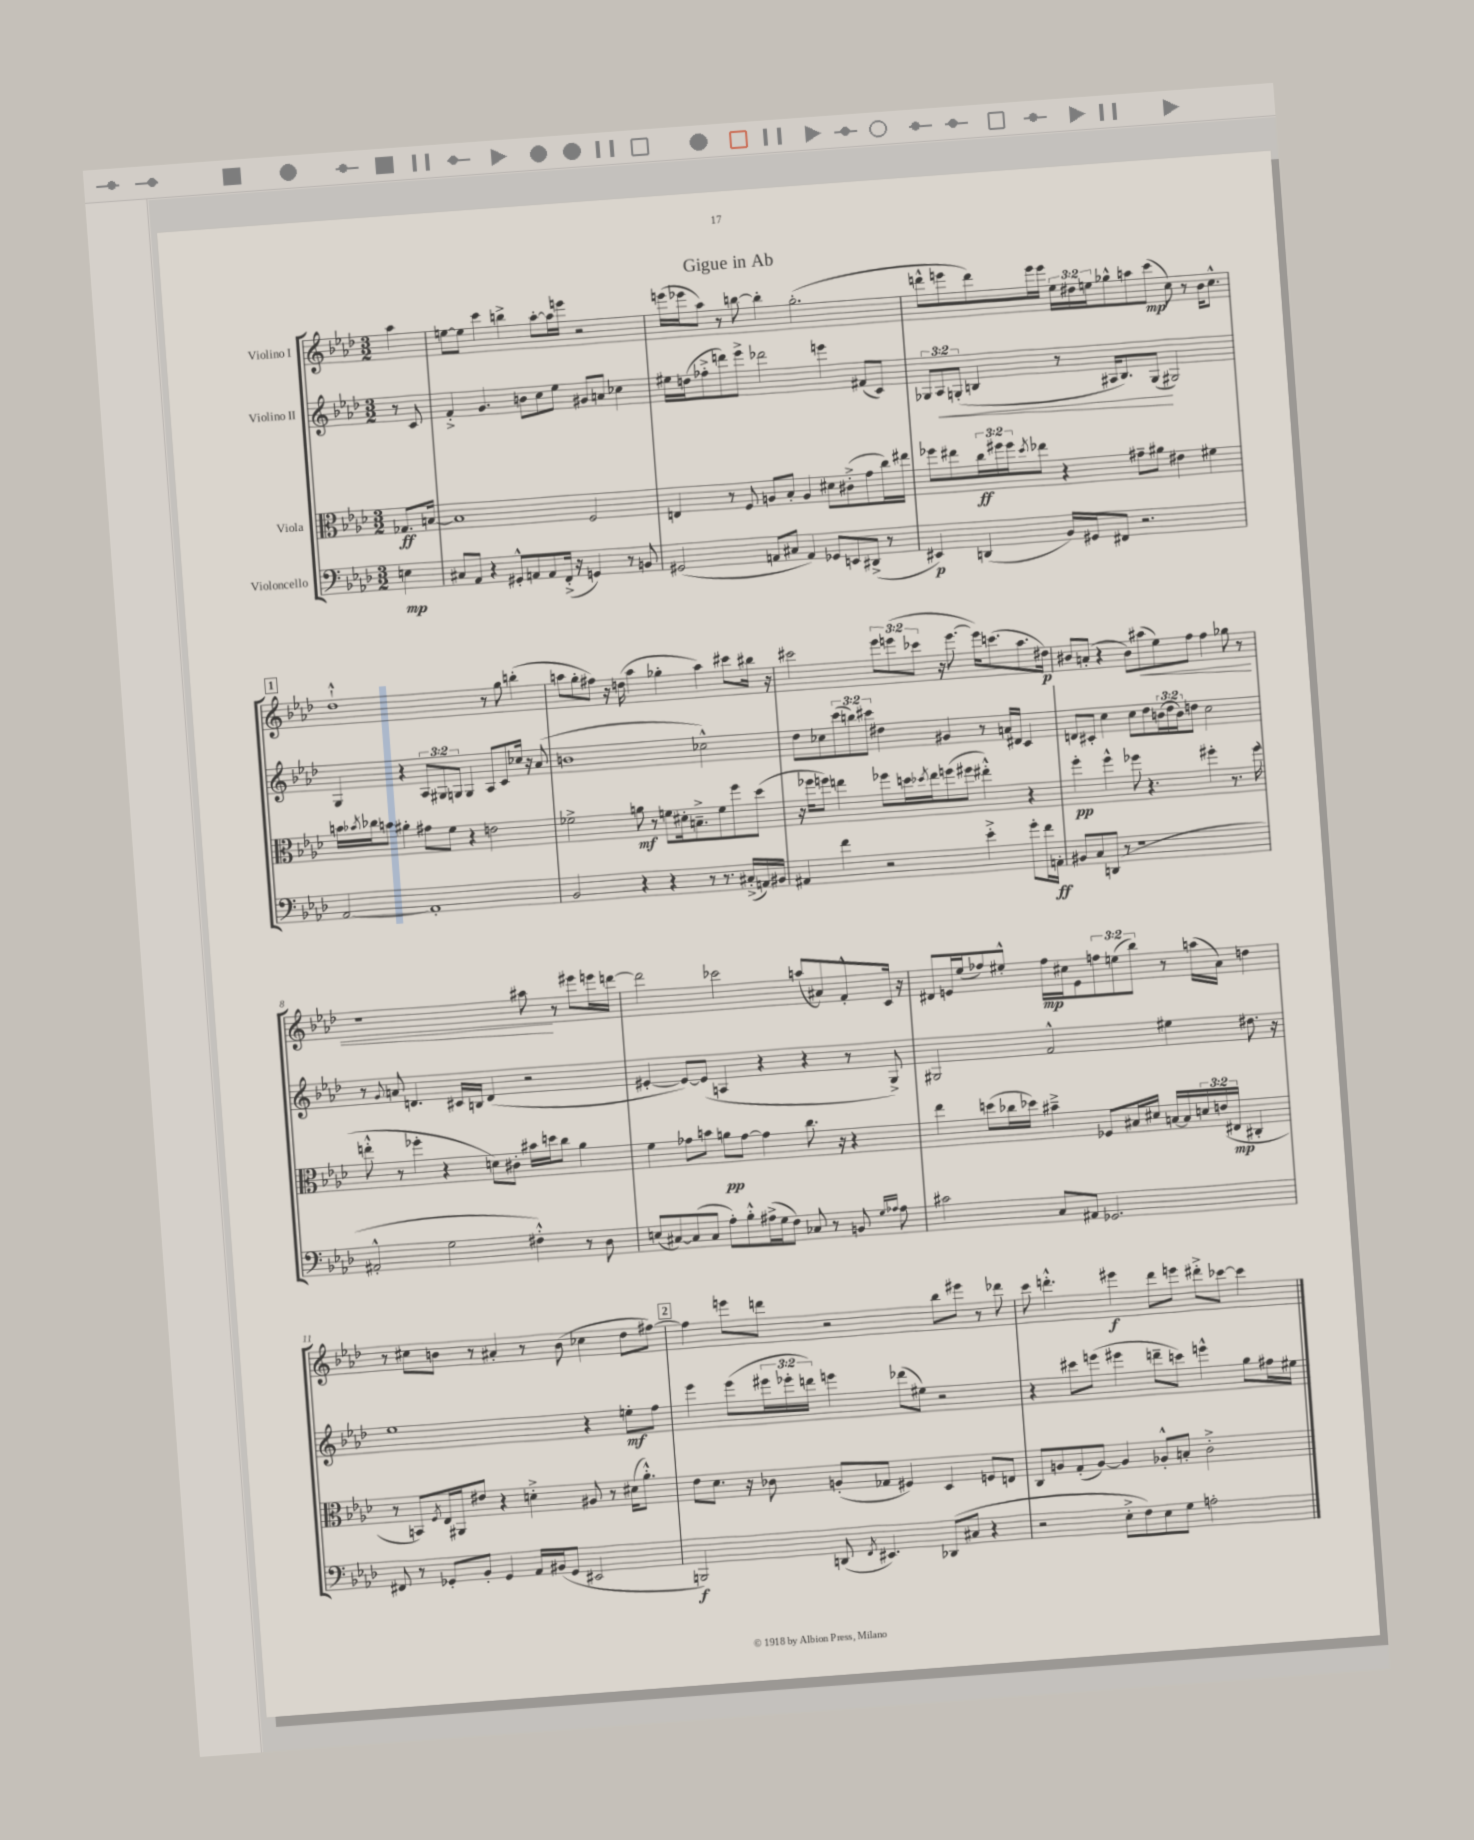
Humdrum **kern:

**kern	**kern	**kern	**kern
*staff4	*staff3	*staff2	*staff1
*clefF4	*clefC3	*clefG2	*clefG2
*k[b-e-a-d-]	*k[b-e-a-d-]	*k[b-e-a-d-]	*k[b-e-a-d-]
*M3/2	*M3/2	*M3/2	*M3/2
4E\	8.G-/L	8r	4aa-\
.	.	8c/	.
.	[16B/Jk	.	.
=	=	=	=
8C#/L	1B]	4f'^/	[8ee\L
8AA-/J	.	.	8ee\]J
4r	.	4.g/	4ccc\
8GG#'^^/L	.	.	4bb^\
8AA/	.	8b\L	.
8AA/	.	8cc\	[8aa-'\L
(16FF'^/Jk	.	8ee-\J	16aa-\]L
16r	.	.	16eee\JJ
4GG/)	2F/	8g#/L	2r
.	.	8a/J	.
8r	.	4cc-\	.
8BB/	.	.	.
=	=	=	=
(2GG#/	4E/	16ee#\LL	(16eee\LL
.	.	(16dd\J	16eee-\J
.	.	8ff-'^\	8aa-\J)
.	8r	8ddd\)	8r
.	8F/	8eee-^\J	[8bb\
8AA/L	8A/L	2ddd-\	4bb'\]
8C#/J	8B-'/J	.	.
4AA/)	4A/	.	(2.gg'\
8GG-/L	8d#\L	4eee\	.
8EE/	(8c#'^\	.	.
(8DD#^/J	8g\	(8f#/L	.
8r	16cc\L)	8c/J)	.
.	16ee#\JJ	.	.
=	=	=	=
4EE#/)	8ff-\L	12G-/L	8ddd^^\L
.	.	12A-/	.
.	8ee#\	.	8eee\
.	.	(12G'/J	.
(4DD/	24cc\L	4B/	8ddd\)
.	24ff#\	.	.
.	24ff#\J	.	.
.	8qdd-/	.	.
.	8ee-\J	.	16eee\L
.	.	.	16eee\JJ
16BB-/LL)	4r	8r	24ee-\LL
.	.	.	24dd#\
16GG#/J	.	.	.
.	.	.	24ee\J
8FF#/J	.	16A#/LK	8gg-^^\
.	.	8.B/)	.
2.r	8g#~\L	.	8aa\
.	8a#\J	(8G/J	(8ccc\J
.	4e#\	2G#/)	8cc\)
.	.	.	8r
.	4f#\	.	16b-\LK
.	.	.	8.cc^^\J
=	=	=	=
[2AA-/	16b\LL	4G/	1dd-`^^
.	8qb-/	.	.
.	16cc-\J	.	.
.	8b\J	.	.
.	4a#'\	4r	.
1AA-']	8g#\L	12A-/L	.
.	.	12G#/	.
.	8f\J	.	.
.	.	12G/J	.
.	4r	4G/	.
.	2e\	8A-/L	8r
.	.	8c/	8gg\
.	.	16cc-/Jk	(4bb'\
.	.	16r	.
.	.	(8a-/	.
=	=	=	=
2BB-/	2f-^\	1b	8aa\L
.	.	.	8gg'\
.	.	.	8ff#\J)
.	.	.	16r
.	.	.	(16dd\
4r	8a\	.	4aa\
.	8r	.	.
4r	8f\L	.	4gg-'\
.	16d#'\k	.	.
.	8.B~^\	.	.
8r	.	2cc-^^\)	4aa\)
8.r	8f\	.	.
.	8ff\	.	8ccc#\L
(16C#'^/LL	.	.	.
16AA/)	(8dd-\J	.	16bb#\Jk
16BB#/JJ	.	.	16r
=	=	=	=
4AA#/	16r	8dd-\L	2ccc#\
.	16ff-\LK	.	.
.	8ff\J)	8cc-\	.
4f\	4ee\	(12ccc\	.
.	.	12bb\)	.
.	.	12ccc#\J	.
2r	8ff-\L	4dd#\	12eee-\L
.	.	.	(12eee\
.	16dd\L	.	.
.	.	.	12ccc-\J
.	8qdd-/	.	.
.	16ee\J	.	.
.	(8ff\	4g#/	16r
.	.	.	[8.eee\
.	8ff#\J	.	.
4e-'^\	4ee#'^^\)	8r	16eee\]LK)
.	.	.	(8.ccc\
.	.	16a/LL	.
.	.	16d#/JJ	.
8g'\L	4r	4c/	8.aa-\
16f\L	.	.	.
16AA'\JJ	.	.	16dd#\Jk)
=	=	=	=
8BB#/L	4ff'\	8d/L	8b#/L
8C/	.	8c#'/J	(8a'/J
(8DD/J	4ff^^\	4cc\	4r
8r	.	.	.
1r	8ff-\	8cc\L	8b#\L)
.	4.r	8dd-\	(8aa#\
.	.	(24b\L	8ee-\)
.	.	24dd-\	.
.	.	24b\J)	.
.	.	8dd\J	8ff\J
.	4ff#'\	2cc\	4ff\
.	8.r	.	8gg-\
.	.	.	8r
.	(16ff#\	.	.
=	=	=	=
2AA#'^^/	8ee'^^\	8r	1r
.	.	8qqg/	.
.	8r	8a/	.
.	4ff-'\	4.d/	.
2G\	4r	.	.
.	.	16c#/LL	.
.	.	16B/JJ	.
.	8d\L)	(4d/	.
.	8c#'\J	.	.
4F#'^^\)	16b#\LL	2r	8aa#\
.	16dd\J	.	.
.	8cc\J	.	8r
8r	4a-\	.	8eee#\L
8D-\	.	.	16eee\L
.	.	.	[16ddd\JJ
=	=	=	=
(8E/L	4f\	[4e#'/	2ddd\]
[8C#/)	.	.	.
(8C#/]	8g-\L	8e#/_L)	.
8C#/J	8b\J	(8e#/]J	.
8A-'\L)	8a\L	4A/	2ccc-\
8B-'^^\	[8g-\J	.	.
(16A#^\L	4g-\]	4r	.
16G\J	.	.	.
8F\J)	.	.	.
8C-/	8.cc\	4r	(8aa/L
8r	.	.	8a#/)
.	16r	.	.
8BB/	4r	8r	8f'^^/
16qqG/LL	.	.	.
16qqA-/JJ	.	.	.
8A-\	.	8G^/)	16c/Jk
.	.	.	16r
=	=	=	=
2c#\	4ee-\	2G#/	8d#/L
.	.	.	16e/L
.	.	.	(16ee-/J
.	(8dd\L	.	8ff-/)
.	16cc-\L	.	8ee#'^^/J
.	16dd-\JJ)	.	.
8C/L	4b#~^\	2f^^/	16ff-\LL
.	.	.	16cc#\J
8AA#/J	.	.	8e\
2.GG-/	8F-/L	.	12ff\
.	.	.	(12ee\
.	16B#/L	.	.
.	.	.	12bb-\J)
.	16d#/JJ	.	.
.	[16B/LL	4ee#\	8r
.	16B/]	.	.
.	24d/	.	(16aa\LL
.	(24e/	.	.
.	.	.	16a-\JJ)
.	24E#/JJ	.	.
.	4C#'/	8.dd#\	4dd\
.	.	16r	.
=	=	=	=
8FF#/	8r	1ee-	8r
8r	8BB/L)	.	8cc#\L
.	8qF/	.	.
8GG-'/L	16E-/L	.	8b\J
.	16AA#/J	.	.
8BB-'/J	8e#/J	.	8r
4GG-/	4r	.	4a#'/
16AA-/LL	4d'^\	.	8r
(16BB#/J	.	.	.
8GG-/J	.	.	(8b\
2EE#/	8A#/	4r	4cc-\
.	8r	.	.
.	(16d#\LK	8ee'\L	8dd-\L
.	8.a-'^^\J)	.	.
.	.	8ff\J	[8ff#\J)
=	=	=	=
2BBB/)	8e-\L	4eee-\	4ff#\]
.	8.d-\J	.	.
.	.	(8eee-\L	8eee\L
.	16r	.	.
.	8c-\	24eee#\L	8ddd\J
.	.	24eee-'\	.
.	.	24ddd\JJ)	.
(8DD/	(8A'/L	4eee\	2r
8qFF/	.	.	.
4.EE#/)	8G-/J	.	.
.	4F#/)	(8ddd-\L	.
.	.	8ee#\J)	.
(8DD-/L	4D-/	2r	8bb-\L
8C#/J	.	.	8eee#\J
4r	8F/L	.	8r
.	8E/J	.	8ddd-\
=	=	=	=
2r	8C/L	4r	8ccc\
.	8A/	.	4.ddd'^^\
.	(8G'/	8ccc#\L	.
.	[8A/J)	(8eee\J	.
8E-'^\L	4A/]	4eee#\	4eee#\
8F\)	.	.	.
8E-\	8A-'^^/L	8ddd~\L	8ddd\L
8G\J	8B'/J	8ccc\J)	8eee\J
2A'\	2c'^\	4eee^^\	8ddd#'^\L
.	.	.	[8ccc-\J
.	.	8gg\L	4ccc-\]
.	.	16ff#\L	.
.	.	16ee#\JJ	.
==	==	==	==
*-	*-	*-	*-
